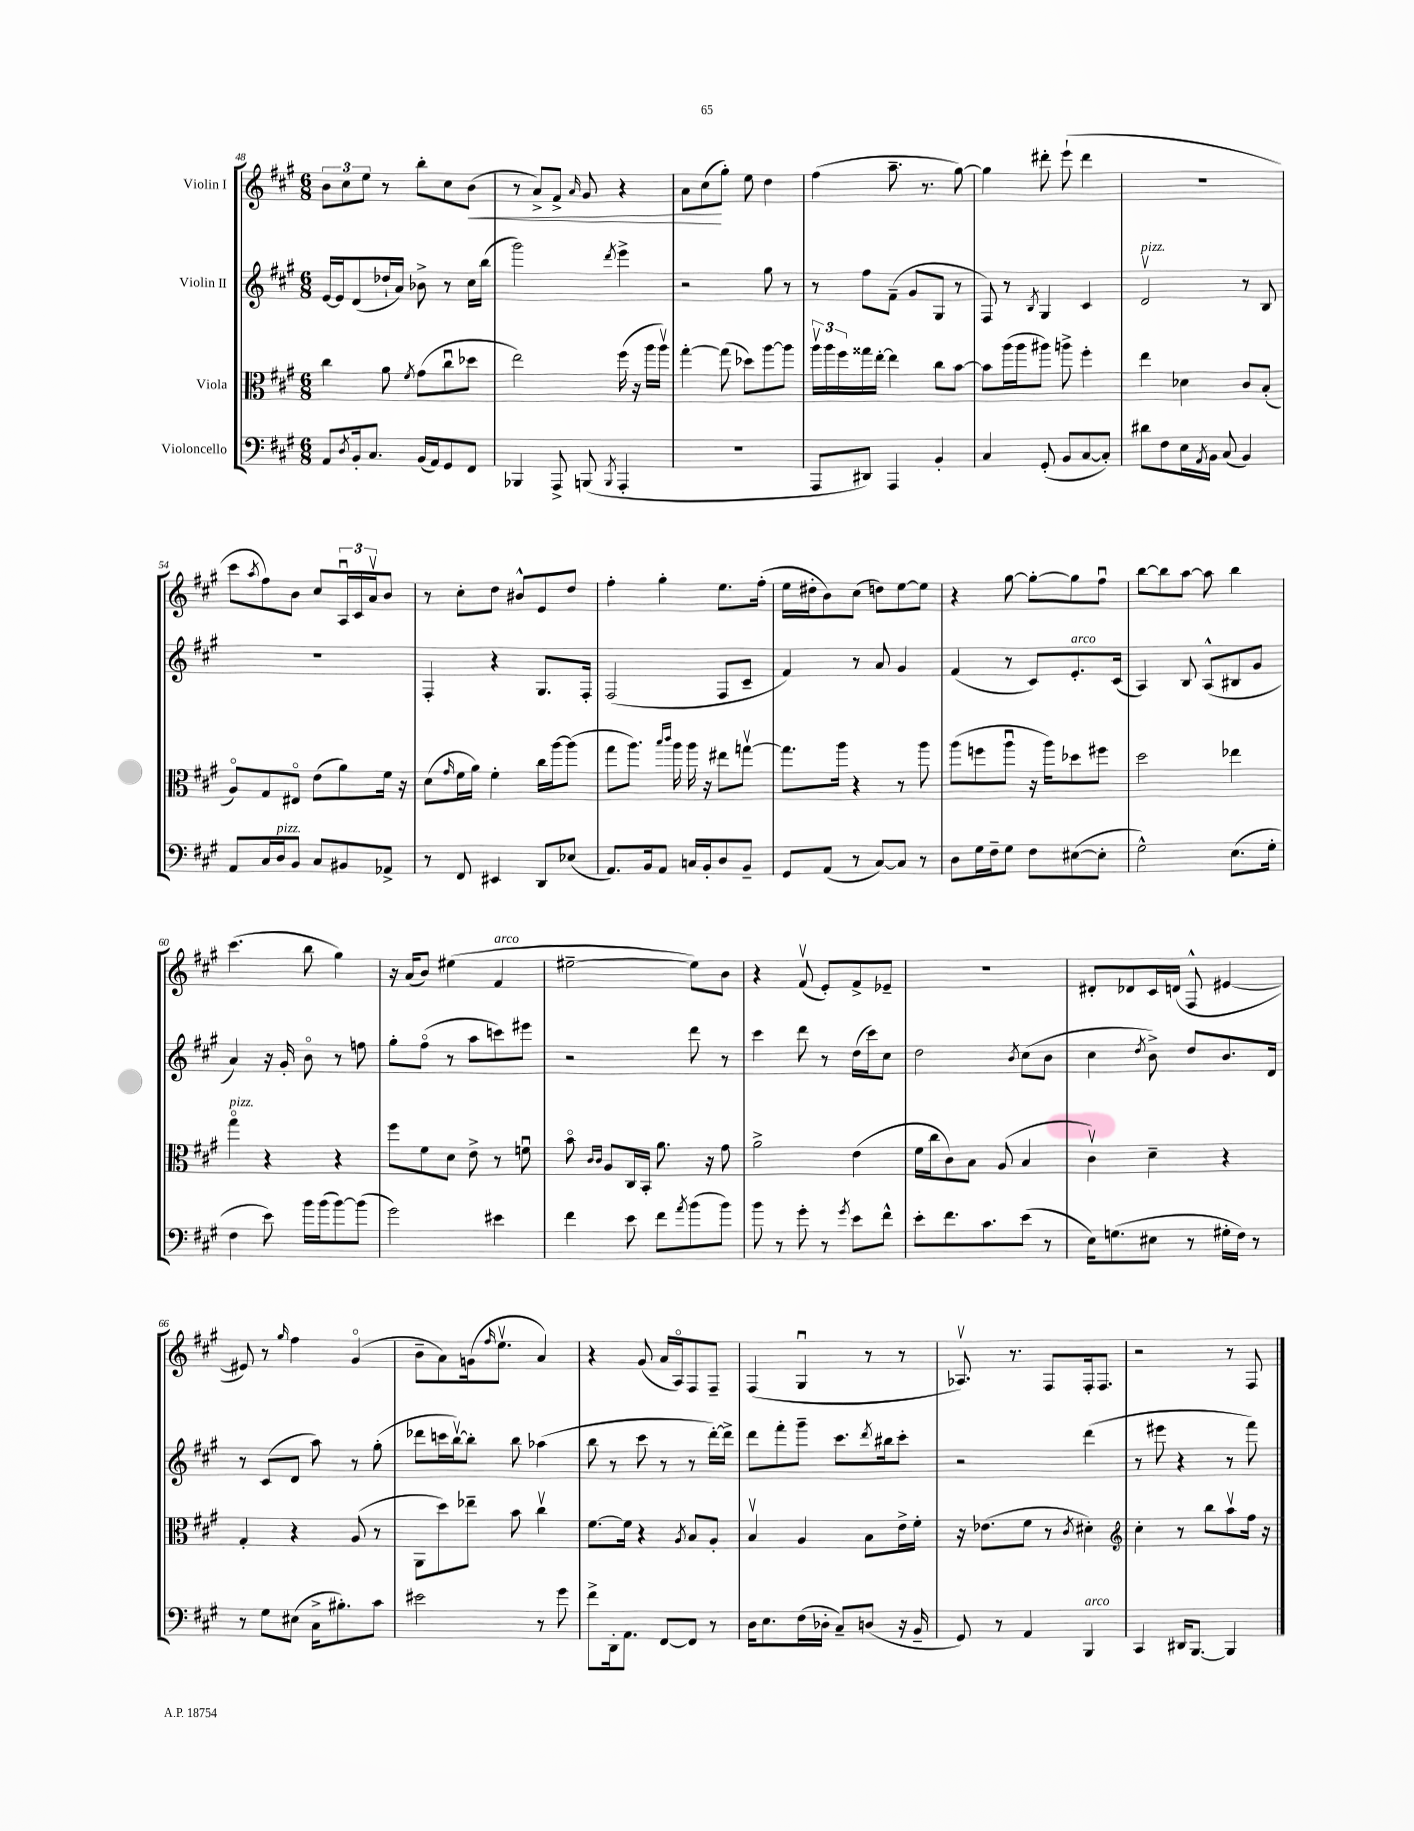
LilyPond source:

<<
\new StaffGroup <<
\new Staff = "s0" \with { instrumentName = "Violin I" } {
    \clef treble \key a \major \numericTimeSignature \time 6/8
    \tuplet 3/2 { b'8 cis''8 e''8 } r8 b''8-. cis''8 b'8\<( |
    r8 a'8->) fis'8-> \grace { a'16 } gis'8 r4 |
    a'8 cis''8\!( gis''8-.) e''8 d''4 |
    fis''4( a''8.-- r8. gis''8~) |
    gis''4 dis'''8-. e'''8-!( dis'''4 |
    R2. |
    cis'''8 \acciaccatura { a''8 } fis''8) b'8 cis''8 \tuplet 3/2 { a16\downbow cis'16 a'16\upbow } b'8 |
    r8 cis''8-. d''8 bis'8-^ e'8 d''8 |
    fis''4-. gis''4-. e''8. fis''16-.( |
    e''16 dis''16-. b'8) cis''8( d''8) e''8~ e''8 |
    r4 gis''8~ gis''8~-. gis''8 fis''8\downbow |
    b''8~ b''8 a''8~ a''8 b''4 |
    cis'''4.( b''8 gis''4) |
    r16 a'16( b'8) eis''4( fis'4^\markup { \italic "arco" } |
    eis''2~-- eis''8) b'8 |
    r4 fis'8\upbow( e'8-.) fis'8-> ees'8-- |
    R2. |
    dis'8-. des'8 cis'16 d'16( fis8-^ eis'4~ |
    eis'8) r8 \grace { gis''16 } fis''4 gis'4\flageolet( |
    b'8-- a'8) g'16( \grace { fis''16 } e''8.\upbow a'4) |
    r4 gis'8( a'16 a16\flageolet) fis8 fis8-- |
    fis4( gis4\downbow r8 r8 |
    aes8.\upbow) r8. fis8 fis16-. fis8. |
    r2 r8 fis8 \bar "|." |
}
\new Staff = "s1" \with { instrumentName = "Violin II" } {
    \clef treble \key a \major \numericTimeSignature \time 6/8
    e'16~ e'16 d'8( des''16-! a'16) bes'8-> r8 cis''16 b''16( |
    gis'''2) \acciaccatura { d'''8 } e'''4-> |
    r2 gis''8 r8 |
    r8 fis''8 fis'8--( gis'8 gis8 r8 |
    fis8) r8 \acciaccatura { b8 } gis4 cis'4 |
    d'2\upbow^\markup { \italic "pizz." } r8 b8 |
    R2. |
    fis4-. r4 gis8. fis16-. |
    fis2( fis8 cis'8-- |
    fis'4) r8 a'8 gis'4 |
    fis'4( r8 cis'8) e'8.-.^\markup { \italic "arco" } cis'16( |
    a4) b8 a8-^( bis8 gis'8 |
    a'4) r16 gis'16-. b'8\flageolet r8 f''8 |
    gis''8-. fis''8\flageolet( r8 a''8 c'''8) eis'''8 |
    r2 d'''8 r8 |
    cis'''4 d'''8 r8 d''16( cis'''16) cis''8 |
    d''2 \acciaccatura { b'8 } cis''8( b'8 |
    cis''4 \acciaccatura { d''8 } b'8->) d''8 b'8. d'16 |
    r8 cis'8( d'8 a''8) r8 gis''8-.( |
    des'''8 c'''16 b''16~\upbow) b''8-. b''8 aes''4( |
    b''8 r8 cis'''8 r8 r8 d'''16~-.) d'''16-> |
    d'''8 fis'''8-. gis'''8-- cis'''8. \acciaccatura { d'''8 } bis''16 cis'''8-. |
    r2 d'''4( |
    r8 eis'''8 r4 r8 fis'''8) \bar "|." |
}
\new Staff = "s2" \with { instrumentName = "Viola" } {
    \clef alto \key a \major \numericTimeSignature \time 6/8
    cis''4 a'8 \acciaccatura { fis'8 } gis'8( cis''8\downbow des''8 |
    e''2) fis''16( r16 a''16 a''16\upbow) |
    gis''4~-. gis''8( des''8) a''8~ a''8 |
    \tuplet 3/2 { a''16\upbow a''16 fis''16 } gisis''16 e''16~-. e''4 cis''8 b'8~ |
    b'8 a''16( a''16 ais''8) a''8-> fis''4-. |
    e''4 des'4 cis'8 b8-.( |
    a8\flageolet) gis8 eis8\flageolet e'8( a'8) fis'16 r16 |
    d'8( \grace { gis'16 } fis'16 a'16) fis'4-. cis''16 a''16~ a''8( |
    gis''8 a''8.) \grace { b''16 cis'''16 } a''16 a''16 r16 eis''8 g''8~\upbow |
    g''8. a''16 r4 r8 a''8 |
    a''8( f''8 a''8\downbow r16 a''16) des''8 fis''8 |
    d''2 ees''4 |
    gis''4\flageolet^\markup { \italic "pizz." } r4 r4 |
    fis''8 fis'8 d'8 e'8-> r8 f'8\downbow |
    b'8\flageolet \grace { cis'16 cis'16 } a8 cis16 b,16-. a'8. r16 gis'8 |
    a'2-> e'4( |
    fis'16 cis''16 cis'8) b8 a8( b4 |
    cis'4\upbow) d'4-- r4 |
    gis4-. r4 a8( r8 |
    a,8 d''8) ees''8-- b'8 cis''4\upbow |
    fis'8.~ fis'16 r4 \acciaccatura { a8 } b8 a8-. |
    b4\upbow a4 b8 e'16-> fis'16-. |
    r16 ees'8.( fis'8 r8 \acciaccatura { cis'8 } dis'4-.) |
    \clef treble cis''4-. r8 b''8 a''8\upbow fis''16 r16 \bar "|." |
}
\new Staff = "s3" \with { instrumentName = "Violoncello" } {
    \clef bass \key a \major \numericTimeSignature \time 6/8
    a,8 \acciaccatura { d8 } b,16-. cis8. b,16( a,16) gis,8 fis,8 |
    bes,,4 a,,8-> b,,8( \acciaccatura { b,,8 } a,,4-. |
    R2. |
    a,,8 dis,8) a,,4 b,4-. |
    cis4 gis,8-.( b,8 cis8~ cis8-.) |
    dis'8 fis8 e16 \acciaccatura { a,8 } b,16 cis8( b,4) |
    a,8 cis16 d16^\markup { \italic "pizz." } b,8 cis8 bis,8 aes,8-> |
    r8 fis,8 eis,4 d,8 ees8( |
    a,8.) b,16 a,8 c16 b,16-. d8 b,8-- |
    gis,8 a,8( r8 cis8~) cis8 r8 |
    d8 gis16 fis16-- gis8 fis8 eis8~( eis8-. |
    gis2-^) e8.( gis16-. |
    fis4 e'8) b'16 b'16( b'8~) b'8( |
    gis'2) eis'4 |
    fis'4 e'8 fis'8 \acciaccatura { a'8 } b'8( b'8) |
    b'8 r8 gis'8-. r8 \acciaccatura { gis'8 } e'8 fis'8-^ |
    e'8-. fis'8. cis'8. e'8( r8 |
    e16) g8.( eis8 r8 gis16-. fis16) r8 |
    r8 gis8 eis8( cis16-> bis8.-.) cis'8 |
    eis'2 r8 gis'8 |
    fis'8-> d,16-. a,8. fis,8~ fis,8 r8 |
    d16 e8. fis16( des16-. cis8--) d8( r16 b,16-- |
    gis,8) r8 a,4 b,,4^\markup { \italic "arco" } |
    cis,4 dis,16 b,,8.~ b,,4 \bar "|." |
}
>>
>>
\layout { \context { \Score currentBarNumber = #48 } }
